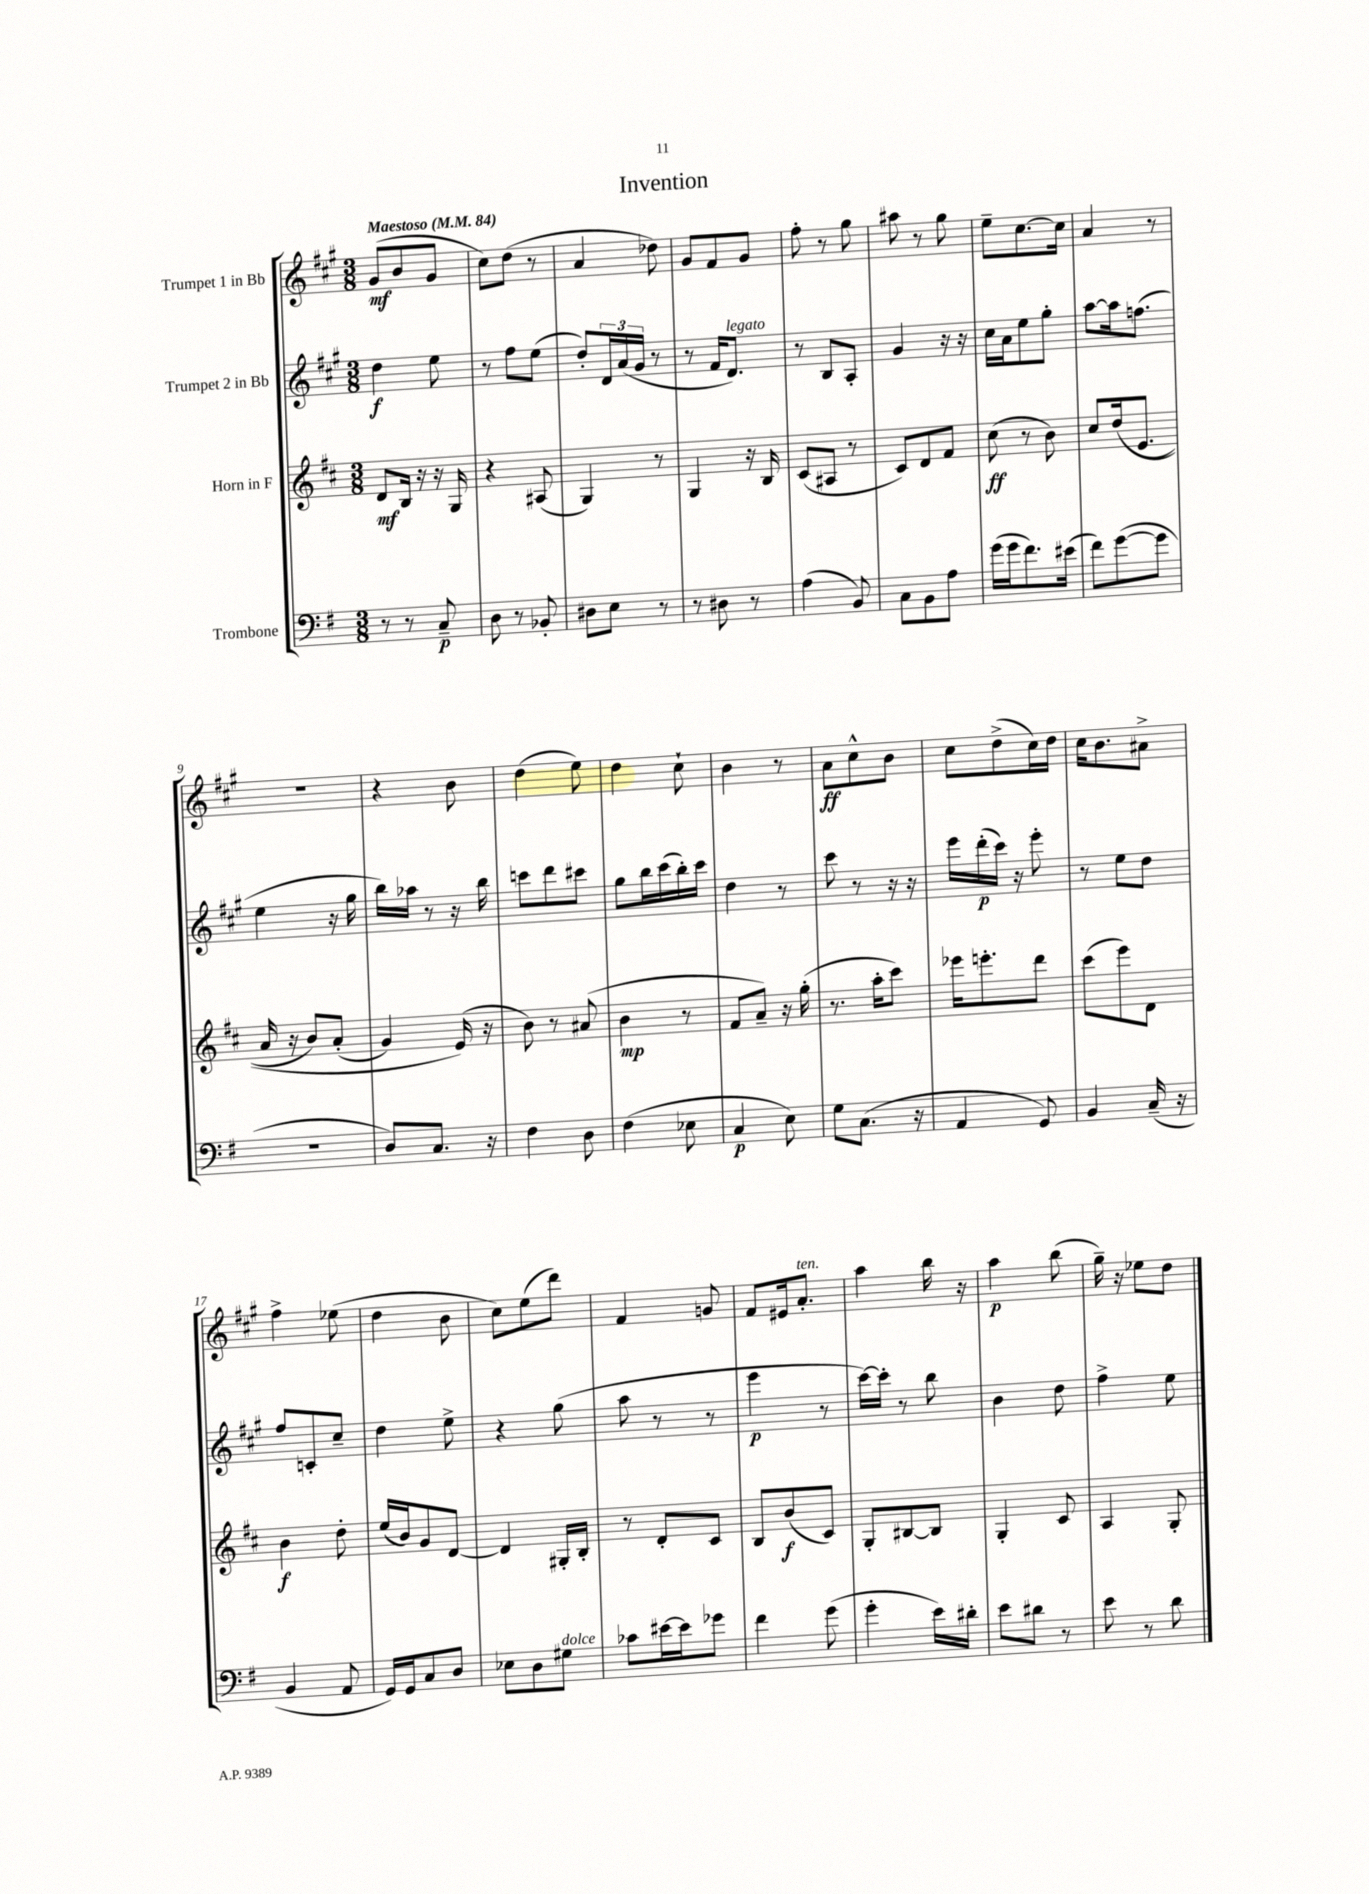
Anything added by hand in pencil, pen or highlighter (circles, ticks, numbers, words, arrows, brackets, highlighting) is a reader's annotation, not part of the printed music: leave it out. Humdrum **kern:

**kern	**kern	**kern	**kern
*staff4	*staff3	*staff2	*staff1
*clefF4	*clefG2	*clefG2	*clefG2
*k[f#]	*k[f#c#]	*k[f#c#g#]	*k[f#c#g#]
*M3/8	*M3/8	*M3/8	*M3/8
*MM84	*MM84	*MM84	*MM84
8r	8d	4dd	(8g#
8r	16B	.	8b
.	16r	.	.
8C~	16r	8ee	8g#
.	16G	.	.
=	=	=	=
8D	4r	8r	8cc#)
8r	.	8ff#	(8dd
8BB-'	(8A#	(8ee	8r
=	=	=	=
8D#	4G)	8dd')	4a
8E	.	24d	.
.	.	(24a	.
.	.	24g#	.
8r	8r	8r	8dd-)
=	=	=	=
8r	4G	8r	8g#
8D#	.	16f#	8f#
.	.	8.d)	.
8r	16r	.	8g#
.	16B	.	.
=	=	=	=
(4A	(8c#	8r	8ff#'
.	8A#	8B	8r
8BB)	8r	8A'	8gg#
=	=	=	=
8C	8c#)	4g#	8aa#
8BB	8d	.	8r
8A	8f#	16r	8gg#
.	.	16r	.
=	=	=	=
(16g	(8cc#	16cc#	8ee~
16g	.	16a	.
8.f#)	8r	8ee	[8.cc#
.	8b)	8gg#'	.
(16e#	.	.	16cc#]
=	=	=	=
8f#)	8cc#	[8aa	4a
([8g	&((16dd	16aa]	.
.	8.e	(8.ff	.
8g]	.	.	8r
=	=	=	=
4.r	16a	4ee	4.r
.	16r	.	.
.	8b)	.	.
.	(8a'	16r	.
.	.	16gg#	.
=	=	=	=
8D)	4g)	16bb)	4r
.	.	16aa-	.
8.C	.	8r	.
.	(16e&)	16r	8b
16r	16r	16bb	.
=	=	=	=
4F#	8b)	8ccc	(4dd
.	8r	8ddd	.
8D	(8a#	8ccc#	8ee)
=	=	=	=
(4F#	4b	8gg#	4dd
.	.	16bb	.
.	.	(16ccc#	.
8E-	8r	16bb')	8cc#`
.	.	16ccc#	.
=	=	=	=
4C	8f#	4dd	4b
.	8a~)	.	.
8E)	16r	8r	8r
.	(16gg'	.	.
=	=	=	=
8G	8.r	8ccc#	8a
(8.C	.	8r	8cc#^^
.	16aa'	.	.
.	8ccc#)	16r	8b
16r	.	16r	.
=	=	=	=
4AA	16eee-	16eee	8cc#
.	8.eee'	(16ddd'	.
.	.	16ccc#)	(8dd^
.	.	16r	.
8GG)	8ddd	8eee'	16cc#)
.	.	.	16dd
=	=	=	=
4BB	(8ccc#	8r	16cc#
.	.	.	8.b
.	8eee)	8ee	.
(16C~	8d	8dd	8a#^
16r	.	.	.
=	=	=	=
4BB	4b	8ff#	4ff#^
.	.	8c'	.
8AA	8dd'	8cc#~	(8ee-
=	=	=	=
16GG)	(16ee	4dd	4dd
16GG	16b)	.	.
8C	8g	.	.
8D	[8d	8ee^	8b
=	=	=	=
8E-	4d]	4r	8cc#)
8D	.	.	(8ee
8G#	16G#'	(8gg#	8ddd)
.	16B'	.	.
=	=	=	=
8c-	8r	8aa	4f#
[16e#	8d'	8r	.
16e#]	.	.	.
8g-	8c#	8r	8g
=	=	=	=
4f#	8B	4eee	8f#
.	(8b	.	16e#
.	.	.	8.a'
(8g	8c#)	8r	.
=	=	=	=
4g'	8G'	[16ccc#)	4aa
.	.	16ccc#']	.
.	[8B#	8r	.
16e)	8B#]	8bb	16bb
16d#'	.	.	16r
=	=	=	=
8e	4G'	4b	4aa
8d#	.	.	.
8r	8c#	8dd	(8bb
=	=	=	=
8e	4A	4ff#^	16gg#~)
.	.	.	16r
8r	.	.	8ee-
8d	8G'	8ee	8dd
==	==	==	==
*-	*-	*-	*-
